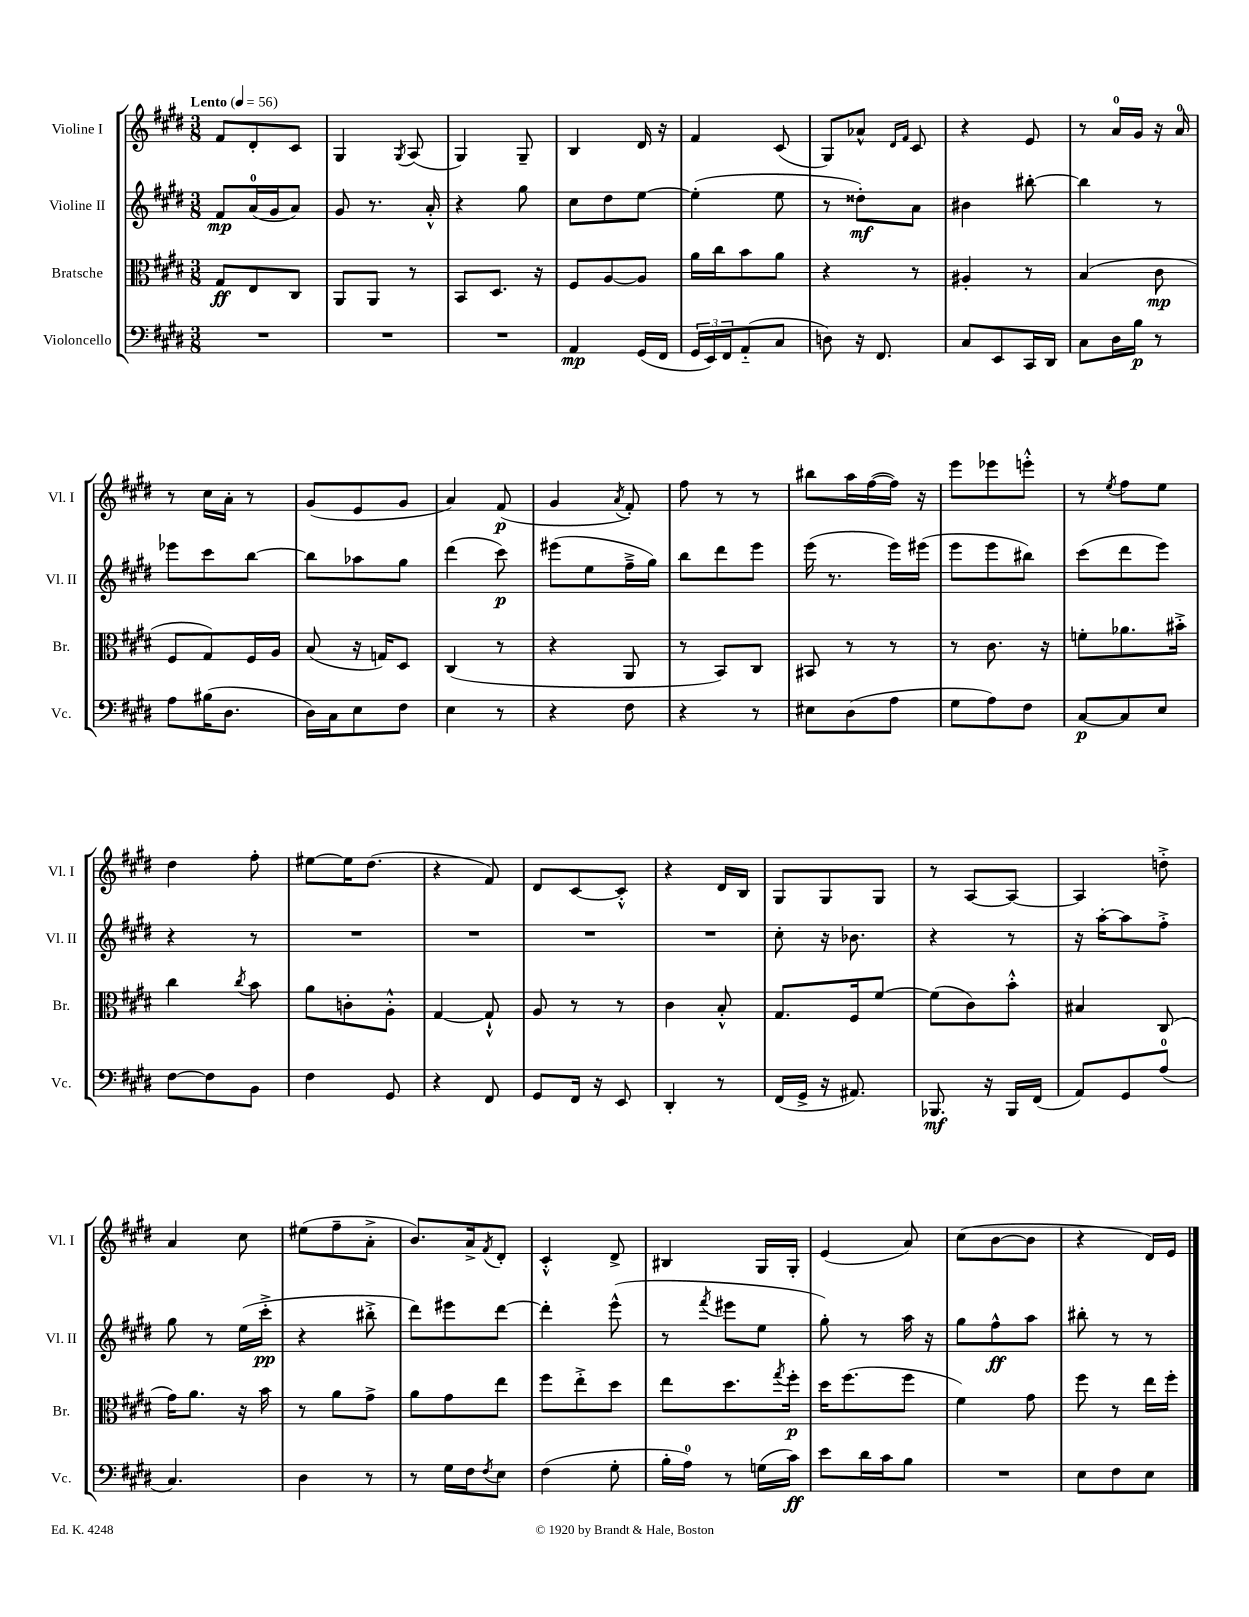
<<
\new StaffGroup <<
\new Staff = "s0" \with { instrumentName = "Violine I" shortInstrumentName = "Vl. I" } {
    \clef treble \key e \major \numericTimeSignature \time 3/8 \tempo "Lento" 4 = 56
    fis'8 dis'8-. cis'8 |
    gis4 \acciaccatura { gis8 } a8( |
    gis4) gis8-- |
    b4 dis'16 r16 |
    fis'4 cis'8( |
    gis8) aes'8-^ \grace { dis'16 fis'16 } cis'8 |
    r4 e'8 |
    r8 a'16-0 gis'16 r16 a'16-0 |
    r8 cis''16 a'16-. r8 |
    gis'8( e'8 gis'8 |
    a'4) fis'8\p( |
    gis'4 \acciaccatura { a'8 } fis'8-.) |
    fis''8 r8 r8 |
    bis''8 a''16 fis''16~( fis''16) r16 |
    e'''8 ees'''8 e'''8-.-^ |
    r8 \acciaccatura { e''8 } fis''8 e''8 |
    dis''4 fis''8-. |
    eis''8~ eis''16 dis''8.( |
    r4 fis'8) |
    dis'8 cis'8~ cis'8-.-^ |
    r4 dis'16 b16 |
    gis8 gis8 gis8 |
    r8 a8~ a8~ |
    a4 d''8-.-> |
    a'4 cis''8 |
    eis''8( fis''8-- a'8-.-> |
    b'8.) a'16-> \acciaccatura { fis'8 } dis'8-. |
    cis'4-.-^ dis'8-> |
    bis4 gis16 gis16-. |
    e'4( a'8) |
    cis''8( b'8~ b'8 |
    r4 dis'16) e'16 \bar "|." |
}
\new Staff = "s1" \with { instrumentName = "Violine II" shortInstrumentName = "Vl. II" } {
    \clef treble \key e \major \numericTimeSignature \time 3/8
    fis'8\mp a'16-0( gis'16 a'8) |
    gis'8 r8. a'16-.-^ |
    r4 gis''8 |
    cis''8 dis''8 e''8~ |
    e''4-.( e''8 |
    r8 disis''8-.\mf) a'8 |
    bis'4 bis''8~-. |
    bis''4 r8 |
    ees'''8 cis'''8 b''8~ |
    b''8 aes''8 gis''8 |
    dis'''4( cis'''8\p) |
    eis'''8( e''8 fis''16---> gis''16) |
    b''8 dis'''8 e'''8 |
    e'''16( r8. e'''16) eis'''16( |
    e'''8 e'''8 bis''8) |
    cis'''8( dis'''8 e'''8) |
    r4 r8 |
    R4. |
    R4. |
    R4. |
    R4. |
    cis''8-. r16 bes'8. |
    r4 r8 |
    r16 a''16~-. a''8 fis''8-.-> |
    gis''8 r8 e''16( cis'''16-.->\pp |
    r4 bis''8-.-> |
    dis'''8) eis'''8 dis'''8~ |
    dis'''4-. e'''8-^( |
    r8 \acciaccatura { fis'''8 } eis'''8 e''8 |
    gis''8-.) r8 a''16 r16 |
    gis''8 fis''8-^\ff a''8 |
    bis''8-. r8 r8 \bar "|." |
}
\new Staff = "s2" \with { instrumentName = "Bratsche" shortInstrumentName = "Br." } {
    \clef alto \key e \major \numericTimeSignature \time 3/8
    gis8\ff e8 cis8 |
    a,8 a,8 r8 |
    b,8 dis8. r16 |
    fis8 a8~ a8 |
    a'16 cis''16 b'8 a'8 |
    r4 r8 |
    ais4-. r8 |
    b4( cis'8\mp |
    fis8 gis8) fis16 a16 |
    b8( r16 g16) dis8 |
    cis4( r8 |
    r4 a,8 |
    r8 b,8) cis8 |
    bis,8 r8 r8 |
    r8 cis'8. r16 |
    f'8-. aes'8. bis'16-.-> |
    cis''4 \acciaccatura { cis''8 } b'8 |
    a'8 c'8-. a8-.-^ |
    gis4~ gis8-!-^ |
    a8 r8 r8 |
    cis'4 b8-.-^ |
    gis8. fis16 fis'8~ |
    fis'8( cis'8) b'8-.-^ |
    bis4 cis8( |
    gis'16) a'8. r16 b'16 |
    r8 a'8 gis'8-> |
    a'8 gis'8 e''8 |
    fis''8 e''8-.-> dis''8 |
    e''8 dis''8. \acciaccatura { gis''8 } fis''16-.\p |
    dis''16 fis''8.( fis''8 |
    fis'4) gis'8 |
    fis''8 r8 e''16 fis''16-. \bar "|." |
}
\new Staff = "s3" \with { instrumentName = "Violoncello" shortInstrumentName = "Vc." } {
    \clef bass \key e \major \numericTimeSignature \time 3/8
    R4. |
    R4. |
    R4. |
    a,4\mp gis,16( fis,16 |
    \tuplet 3/2 { gis,16 e,16) fis,16 } a,8-_( cis8 |
    d8) r16 fis,8. |
    cis8 e,8 cis,16 dis,16 |
    cis8 dis16 b16\p r8 |
    a8 bis16( dis8. |
    dis16) cis16 e8 fis8 |
    e4 r8 |
    r4 fis8 |
    r4 r8 |
    eis8 dis8( a8 |
    gis8 a8) fis8 |
    cis8~\p cis8 e8 |
    fis8~ fis8 b,8 |
    fis4 gis,8 |
    r4 fis,8 |
    gis,8 fis,16 r16 e,8 |
    dis,4-. r8 |
    fis,16( gis,16-> r16 ais,8.) |
    bes,,8.\mf r16 bes,,16 fis,16( |
    a,8) gis,8 a8-0( |
    cis4.) |
    dis4 r8 |
    r8 gis16 fis16 \acciaccatura { fis8 } e8 |
    fis4( gis8-. |
    b16-. a16-0) r8 g16( cis'16\ff) |
    e'8 dis'16 cis'16 b8 |
    R4. |
    e8 fis8 e8 \bar "|." |
}
>>
>>
\layout { \context { \Score \remove "Bar_number_engraver" } }
